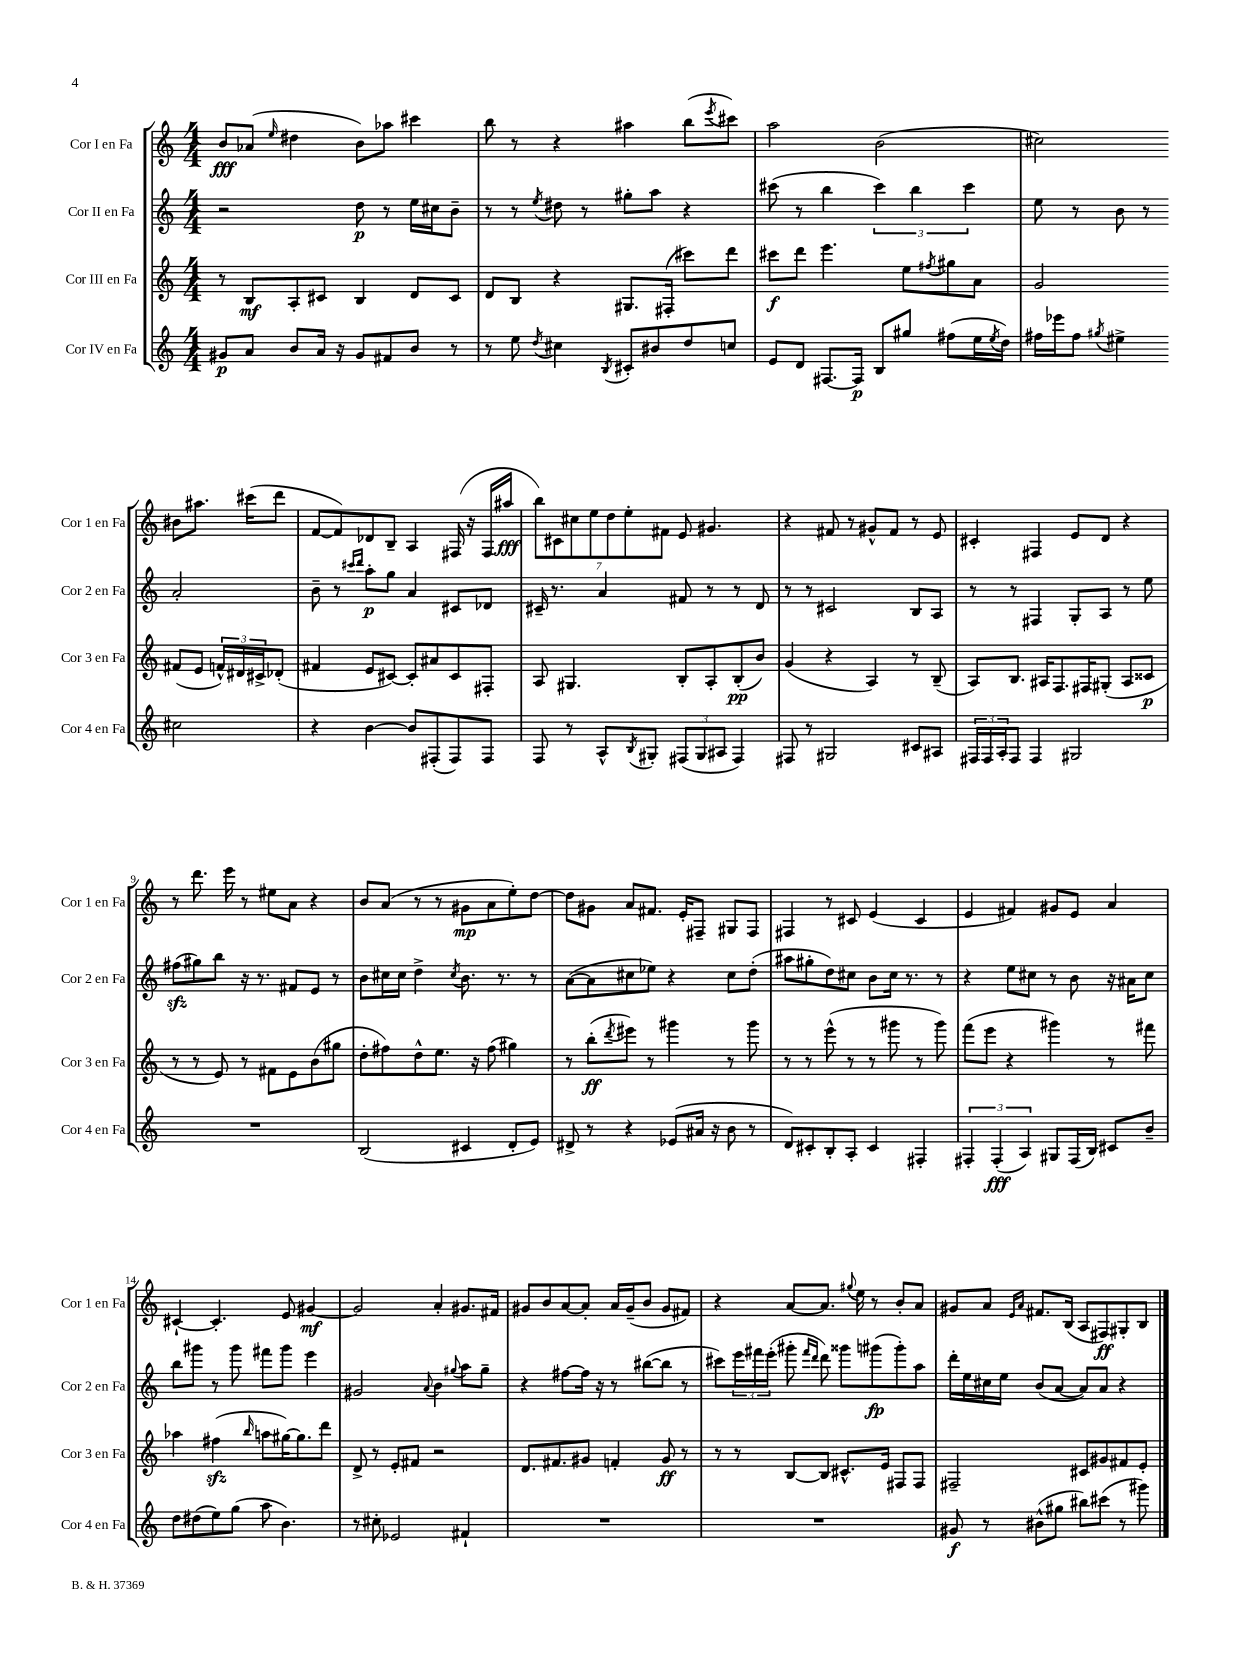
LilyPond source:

<<
\new StaffGroup <<
\new Staff = "s0" \with { instrumentName = "Cor I en Fa" shortInstrumentName = "Cor 1 en Fa" } {
    \clef treble \key c \major \numericTimeSignature \time 4/4
    b'8\fff aes'8( \grace { e''16 } dis''4 b'8) aes''8 cis'''4 |
    b''8 r8 r4 ais''4 b''8( \acciaccatura { e'''8 } cis'''8) |
    a''2 b'2( |
    cis''2) bis'8 ais''8. cis'''16( d'''8 |
    f'8~ f'8) des'8 b8-- a4 fis16( r16 fis16 ais''16\fff |
    \tuplet 7/4 { b''8) cis'8 cis''8 e''8 d''8 e''8-. fis'8 } e'8 gis'4. |
    r4 fis'8 r8 gis'8-^ fis'8 r8 e'8 |
    cis'4-. fis4 e'8 d'8 r4 |
    r8 d'''8. e'''16 r8 eis''8 a'8 r4 |
    b'8 a'8( r8 r8 gis'8\mp a'8 e''8-.) d''8~ |
    d''8 gis'8 a'8 fis'8. e'16-. fis8-- gis8 fis8 |
    fis4 r8 cis'8 e'4( cis'4 |
    e'4 fis'4) gis'8 e'8 a'4 |
    cis'4~-! cis'4.-. e'8 gis'4~\mf |
    gis'2 a'4-. gis'8. fis'16 |
    gis'8 b'8 a'8~ a'8-. a'16 gis'16--( b'8 gis'8 fis'8) |
    r4 a'8~ a'8. \appoggiatura { gis''8 } e''16 r8 b'8-. a'8 |
    gis'8 a'8 \grace { e'16 a'16 } fis'8. b16( a8 fis8\ff) gis8-. b8 \bar "|." |
}
\new Staff = "s1" \with { instrumentName = "Cor II en Fa" shortInstrumentName = "Cor 2 en Fa" } {
    \clef treble \key c \major \numericTimeSignature \time 4/4
    r2 d''8\p r8 e''16 cis''16 b'8-- |
    r8 r8 \acciaccatura { e''8 } dis''8 r8 gis''8-. a''8 r4 |
    cis'''8( r8 b''4 \tuplet 3/2 { cis'''4) b''4 cis'''4 } |
    e''8 r8 b'8 r8 a'2-. |
    b'8-- r8 \grace { cis'''16 d'''16 } a''8-.\p g''8 a'4 cis'8 des'8 |
    cis'16-- r8. a'4 fis'8 r8 r8 d'8 |
    r8 r8 cis'2 b8 a8 |
    r8 r8 fis4 g8-. a8 r8 e''8 |
    fis''8\sfz( gis''8) b''8 r16 r8. fis'8 e'8 r8 |
    b'8 cis''16 cis''16 d''4-> \acciaccatura { cis''8 } b'8. r8. r8 |
    a'8~( a'8 cis''8 ees''8) r4 cis''8 d''8-.( |
    ais''8 gis''8-. d''8) cis''8 b'8 cis''16 r8. r8 |
    r4 e''8 cis''8 r8 b'8 r16 ais'16 cis''8 |
    b''8 gis'''8 r8 gis'''8 fis'''8 gis'''8 e'''4 |
    gis'2 \appoggiatura { a'8 } b'4 \appoggiatura { gis''8 } a''8 gis''8-- |
    r4 fis''8~ fis''16 r16 r8 bis''8~( bis''8 r8 |
    cis'''8) \tuplet 3/2 { e'''16 fis'''16 e'''16-.( } gis'''8-. \grace { fis'''16 d'''16 } d'''8) gisis'''8 gis'''8\fp( gis'''8-.) a''8 |
    d'''16-. e''16 cis''16 e''16 b'8( a'8~ a'8) a'8 r4 \bar "|." |
}
\new Staff = "s2" \with { instrumentName = "Cor III en Fa" shortInstrumentName = "Cor 3 en Fa" } {
    \clef treble \key c \major \numericTimeSignature \time 4/4
    r8 b8\mf a8-. cis'8 b4 d'8 cis'8 |
    d'8 b8 r4 gis8. fis16-.( cis'''8) d'''8 |
    cis'''8\f d'''8 e'''4. e''8 \acciaccatura { fis''8 } gis''8 a'8 |
    g'2 fis'8( e'8 \tuplet 3/2 { f'16-^) dis'16 cis'16-> } des'8-.( |
    fis'4 e'8 cis'8~) cis'8-. ais'8 cis'8 fis8-. |
    a8 gis4. b8-. a8-. b8-.\pp( b'8) |
    g'4( r4 a4) r8 b8--( |
    a8) b8. ais16 f8. fis16 gis8-.( ais8 cisis'8\p |
    r8 r8 e'8) r8 fis'8 e'8 b'8( gis''8 |
    d''8-. fis''8) d''8-^ e''8. r16 fis''8( gis''4) |
    r8 b''8-.\ff( \acciaccatura { d'''8 } eis'''8) r8 gis'''4 r8 gis'''8 |
    r8 r8 e'''8-^( r8 r8 gis'''8 r8 gis'''8) |
    f'''8( e'''8 r4 gis'''4) r8 fis'''8 |
    aes''4 fis''4\sfz( \grace { b''16 } a''8 gis''16~) gis''8. d'''8 |
    d'8-> r8 e'8-. fis'8 r2 |
    d'8. fis'8. gis'8 f'4-. gis'8\ff r8 |
    r8 r8 b8~ b8 cis'8.-^ e'16 fis8 fis8 |
    fis2-- cis'8 gis'8 fis'8 e'8-. \bar "|." |
}
\new Staff = "s3" \with { instrumentName = "Cor IV en Fa" shortInstrumentName = "Cor 4 en Fa" } {
    \clef treble \key c \major \numericTimeSignature \time 4/4
    gis'8\p a'8 b'8 a'16 r16 gis'8 fis'8 b'8 r8 |
    r8 e''8 \acciaccatura { d''8 } cis''4 \acciaccatura { b8 } cis'8-. bis'8 d''8 c''8 |
    e'8 d'8 fis8.~ fis16\p b8 gis''8 fis''8( e''16 \acciaccatura { e''8 } d''16) |
    fis''16 ees'''16 fis''8 \acciaccatura { gis''8 } eis''4-> cis''2 |
    r4 b'4~ b'8 fis8-.( fis8) fis8 |
    f8 r8 a8-^ \acciaccatura { b8 } gis8-. \tuplet 3/2 { fis8( gis8 ais8 } fis4) |
    fis8 r8 gis2 cis'8 ais8 |
    \tuplet 3/2 { fis16 fis16 a16-. } fis8 fis4 gis2 |
    R1 |
    b2( cis'4 d'8-. e'8) |
    dis'8-> r8 r4 ees'8( ais'16 r16 b'8 r8 |
    d'8) cis'8-. b8-. a8-. cis'4 fis4-. |
    \tuplet 3/2 { fis4-. fis4-.\fff( a4) } gis8 fis16( b16) cis'8 b'8-- |
    d''8 dis''8( e''8) g''8( a''8 b'4.) |
    r8 cis''8-. ees'2 fis'4-! |
    R1 |
    R1 |
    gis'8\f r8 bis'8-^( gis''8 bis''8) cis'''8( r8 gis'''8) \bar "|." |
}
>>
>>
